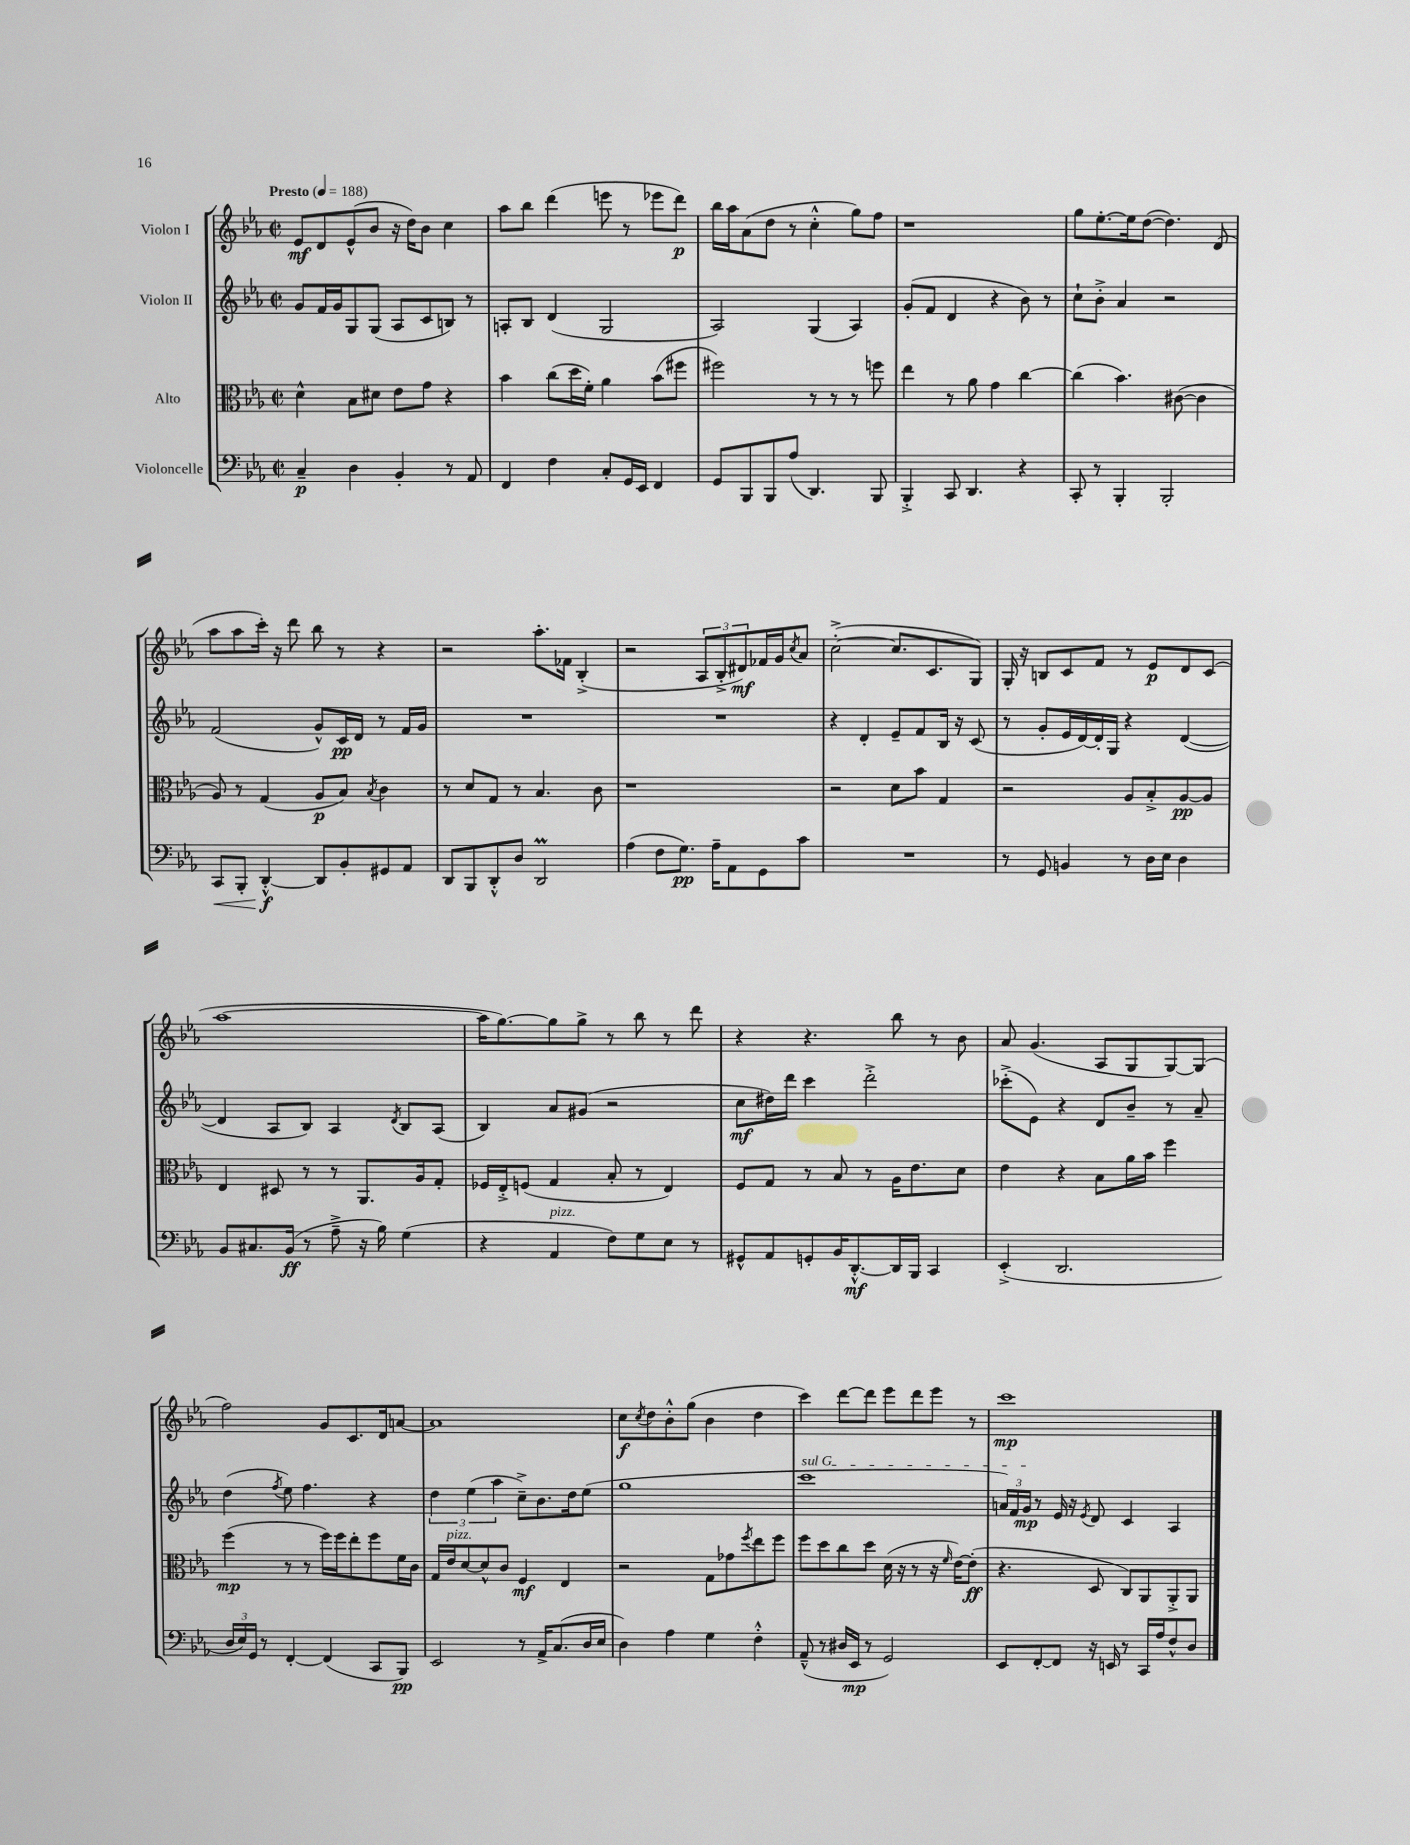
<<
\new StaffGroup <<
\new Staff = "s0" \with { instrumentName = "Violon I" } {
    \clef treble \key ees \major \defaultTimeSignature \time 2/2 \tempo "Presto" 4 = 188
    ees'8\mf d'8 ees'8-^( bes'8 r16 d''16) bes'8 c''4 |
    aes''8 bes''8 d'''4( e'''8 r8 ees'''8 d'''8\p) |
    bes''16 aes''16 aes'8( d''8 r8 c''4-.-^ g''8) f''8 |
    r1 |
    g''8 ees''8.~-. ees''16 d''8~( d''4.) d'8( |
    aes''8 aes''8 c'''16-.) r16 d'''8 bes''8 r8 r4 |
    r2 aes''8.-. fes'16 bes4-.->( |
    r2 \tuplet 3/2 { aes8 bes8-.-> dis'8\mf) } fes'16 g'16 \acciaccatura { c''8 } aes'8 |
    c''2~-.->( c''8. c'8. g8) |
    g16-. r16 b8 c'8 f'8 r8 ees'8\p d'8 c'8( |
    aes''1~ |
    aes''16 g''8.~) g''8 g''8-> r8 bes''8 r8 d'''8 |
    r4 r4. bes''8 r8 bes'8 |
    aes'8 g'4.( aes8 g8 g8~) g8( |
    f''2) g'8 c'8. d'16 a'8~ |
    a'1 |
    c''8\f \acciaccatura { c''8 } d''8 bes'8-.-^ g''8( bes'4 d''4 |
    c'''4) d'''8~ d'''8 ees'''8 d'''8 ees'''8 r8 |
    c'''1\mp \bar "|." |
}
\new Staff = "s1" \with { instrumentName = "Violon II" } {
    \clef treble \key ees \major \defaultTimeSignature \time 2/2
    g'8 f'16 g'16 g8 g8( aes8 c'8 b8) r8 |
    a8-. bes8 d'4( g2 |
    aes2) g4( aes4) |
    g'8-.( f'8 d'4 r4 bes'8) r8 |
    c''8-! bes'8-.-> aes'4 r2 |
    f'2( g'8-^) c'16\pp d'16 r8 f'16 g'16 |
    R1 |
    R1 |
    r4 d'4-. ees'8-- f'8 bes16 r16 c'8( |
    r8 g'8-. ees'16 d'16~) d'16-. g16 r4 d'4~( |
    d'4 aes8 bes8) aes4 \acciaccatura { d'8 } bes8 aes8( |
    bes4) aes'8 gis'8( r2 |
    c''8\mf dis''16) d'''16 c'''4 d'''2-.-> |
    ces'''8-.->( ees'8) r4 d'8 bes'8-- r8 aes'8-- |
    d''4( \acciaccatura { f''8 } ees''8) f''4. r4 |
    \tuplet 3/2 { d''4 ees''4( aes''4 } c''8--->) bes'8. d''16 ees''8( |
    g''1 |
    \once \override TextSpanner.bound-details.left.text = \markup { \italic "sul G" } c'''1\startTextSpan |
    \tuplet 3/2 { a'16) f'16 g'16\mp\stopTextSpan } r8 ees'16 r16 \acciaccatura { ees'8 } d'8 c'4 aes4 \bar "|." |
}
\new Staff = "s2" \with { instrumentName = "Alto" } {
    \clef alto \key ees \major \defaultTimeSignature \time 2/2
    d'4-^ bes8 dis'8 ees'8 g'8 r4 |
    bes'4 c''8( d''16 f'16-.) aes'4 bes'8( fis''8 |
    fis''2) r8 r8 r8 f''8 |
    ees''4 r8 aes'8 g'4 c''4~ |
    c''4( bes'4.) cis'8~( cis'4 |
    aes8) r8 g4( aes8\p bes8) \acciaccatura { bes8 } c'4 |
    r8 d'8 g8 r8 bes4. c'8 |
    r1 |
    r2 d'8 bes'8 g4 |
    r2 aes8 bes8-.-> aes8~\pp aes8 |
    ees4 dis8 r8 r8 aes,8. aes16 g8-. |
    fes16 ees16-.-> f8( g4 bes8-. r8 ees4) |
    f8 g8 r8 bes8 r8 aes16 ees'8. d'8 |
    ees'4 r4 bes8 aes'16 bes'16 f''4 |
    f''4\mp( r8 r8 f''16) f''16 ees''8-. f''8 f'16 c'16 |
    g16 ees'16^\markup { \italic "pizz." } d'8~ d'8-^ c'8 f4\mf ees4 |
    r2 g8 ges'8 \acciaccatura { f''8 } ees''8 f''8 |
    f''8 d''8 c''8 d''8 d'16( r16 r8 r16 \grace { f'16 } ees'16~) ees'8-.\ff( |
    r4. d8 c8) aes,8 aes,8-.-> aes,8 \bar "|." |
}
\new Staff = "s3" \with { instrumentName = "Violoncelle" } {
    \clef bass \key ees \major \defaultTimeSignature \time 2/2
    c4--\p d4 bes,4-. r8 aes,8 |
    f,4 f4 c8-. g,16 ees,16 f,4 |
    g,8 bes,,8 bes,,8 aes8( d,4.) bes,,8 |
    bes,,4-.-> c,8 d,4. r4 |
    c,8-. r8 bes,,4-. bes,,2-. |
    c,8\< bes,,8-. d,4~-.-^\f\! d,8 bes,8-. gis,8 aes,8 |
    d,8 bes,,8 d,8-.-^ d8 d,2\prall |
    aes4( f8 g8.\pp) aes16-- aes,8 g,8 c'8 |
    R1 |
    r8 g,8 b,4 r8 d16 ees16 d4 |
    bes,8 cis8. bes,16\ff( r8 aes8---> r16 bes16) g4( |
    r4 aes,4^\markup { \italic "pizz." } f8) g8 ees8 r8 |
    gis,8-^ aes,8 g,8-. bes,16 d,8.~-.-^\mf d,16 bes,,16 c,4 |
    ees,4-.->( d,2. |
    \tuplet 3/2 { d16 ees16) g,16 } r8 f,4~-. f,4( c,8 bes,,8\pp) |
    ees,2 r8 aes,16-> c8.( d16 ees16 |
    d4) aes4 g4 f4-.-^ |
    aes,8---^( r8 dis16 ees,16\mp r8 g,2) |
    ees,8 f,8~-. f,8 r16 e,16 r8 c,16 aes16 f8-^ d8 \bar "|." |
}
>>
>>
\layout { \context { \Score \remove "Bar_number_engraver" } }
